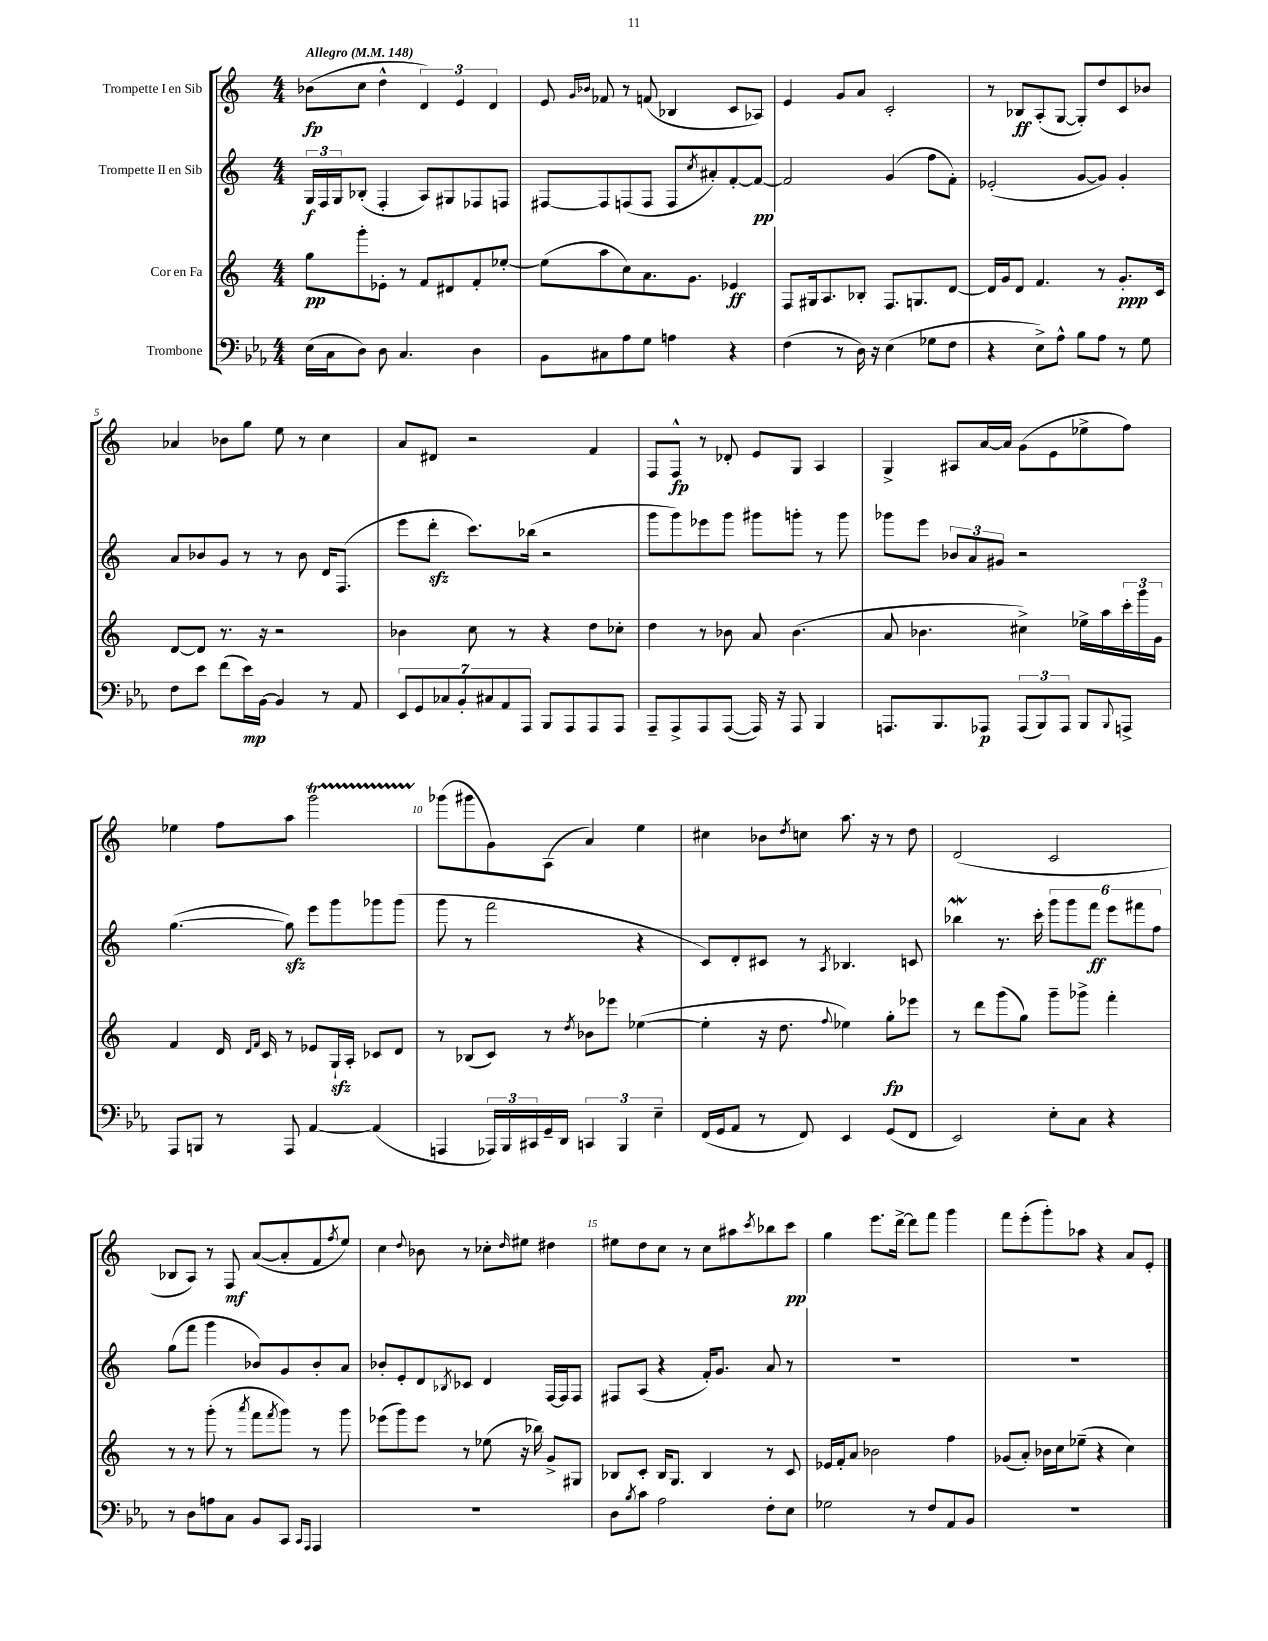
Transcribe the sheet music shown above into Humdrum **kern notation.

**kern	**dynam	**kern	**dynam	**kern	**dynam	**kern	**dynam
*part4	*part4	*part3	*part3	*part2	*part2	*part1	*part1
*staff4	*staff4	*staff3	*staff3	*staff2	*staff2	*staff1	*staff1
*I"Trombone	*	*I"Cor en Fa	*	*I"Trompette II en Sib	*	*I"Trompette I en Sib	*
*clefF4	*	*clefG2	*	*clefG2	*	*clefG2	*
*k[b-e-a-]	*	*k[]	*	*k[]	*	*k[]	*
*M4/4	*	*M4/4	*	*M4/4	*	*M4/4	*
*MM148	*	*MM148	*	*MM148	*	*MM148	*
=1	=1	=1	=1	=1	=1	=1	=1
!	!	!	!	!	!	!LO:TX:a:B:t=Allegro	!
(16E-\LL	.	8gg\L	pp	24G/LL	f	(8b-X\L	fp
.	.	.	.	24F/	.	.	.
16C\J	.	.	.	.	.	.	.
.	.	.	.	24G/J	.	.	.
8D\J)	.	8ggg'\	.	(8B-X'/J	.	8cc\J	.
8D\	.	8e-X'\J	.	4F'/	.	4dd^^\	.
4.C/	.	8r	.	.	.	.	.
.	.	8f/L	.	8A/L)	.	6d/)	.
.	.	8d#X/	.	8G#X/	.	.	.
.	.	.	.	.	.	6e/	.
4D\	.	8f'/	.	8F-X/	.	.	.
.	.	.	.	.	.	6d/	.
.	.	[8ee-X'/J	.	8Fn/J	.	.	.
=2	=2	=2	=2	=2	=2	=2	=2
8BB-\L	.	(8ee-\L]	.	[8F#X/L	.	8e/	.
.	.	.	.	.	.	16qqg/LL	.
.	.	.	.	.	.	16qqb-X/JJ	.
8C#X\	.	8aa\	.	8F#/]	.	8f-X/	.
8A-\	.	8cc\)	.	(8Fn/	.	8r	.
8G\J	.	8.a\	.	8F/J	.	(8fn/	.
4An\	.	.	.	8F/L	.	4B-X/	.
.	.	8.g\J	.	.	.	.	.
.	.	.	.	8qcc/	.	.	.
.	.	.	.	8a#X'/)	.	.	.
4r	.	4e-X/	ff	[8f'/	.	8c/L	.
.	.	.	.	8f/J_	pp	8A-X/J)	.
=3	=3	=3	=3	=3	=3	=3	=3
(4F\	.	8F/L	.	2f/]	.	4e/	.
.	.	16G#X/k	.	.	.	.	.
.	.	8.A/	.	.	.	.	.
8r	.	.	.	.	.	8g/L	.
16D\)	.	8B-X'/J	.	.	.	8a/J	.
16r	.	.	.	.	.	.	.
(4E-\	.	8.F/L	.	(4g/	.	2c'/	.
.	.	8.Gn/	.	.	.	.	.
8G-X\L	.	.	.	8ff\L	.	.	.
8F\J	.	[8d/J	.	8f'\J)	.	.	.
=4	=4	=4	=4	=4	=4	=4	=4
4r	.	16d/LL]	.	(2e-X'/	.	8r	.
.	.	16g/J	.	.	.	.	.
.	.	8d/J	.	.	.	8B-X/L	ff
8E-^\L)	.	4.f/	.	.	.	(8A'/	.
8A-^^\J	.	.	.	.	.	[8G/J	.
8B-\L	.	.	.	[8g/L	.	8G'/L])	.
8A-\J	.	8r	.	8g/J])	.	8dd/	.
8r	.	8.g'/L	ppp	4g'/	.	8c/	.
8G\	.	.	.	.	.	8b-X/J	.
.	.	16c/Jk	.	.	.	.	.
!!LO:LB:g=z
=5	=5	=5	=5	=5	=5	=5	=5
8F\L	.	[8d/L	.	8a/L	.	4a-X/	.
8e-\J	.	8d/J]	.	8b-X/	.	.	.
(8f\L	.	8.r	.	8g/J	.	8b-X\L	.
16e-\L)	mp	.	.	8r	.	8gg\J	.
[16BB-\JJ	.	16r	.	.	.	.	.
4BB-/]	.	2r	.	8r	.	8ee\	.
.	.	.	.	8b-\	.	8r	.
8r	.	.	.	16d/KL	.	4cc\	.
.	.	.	.	(8.F/J	.	.	.
8AA-/	.	.	.	.	.	.	.
=6	=6	=6	=6	=6	=6	=6	=6
14EE-/L	.	4b-X\	.	8eee\L	.	8a/L	.
14GG/	.	.	.	.	.	.	.
.	.	.	.	8dddzz'\J	.	8d#X/J	.
14C-X/	.	.	.	.	.	.	.
14BB-'/	.	.	.	.	.	.	.
.	.	8cc\	.	8.ccc\L)	.	2r	.
14C#X/	.	.	.	.	.	.	.
14AA-/	.	.	.	.	.	.	.
.	.	8r	.	.	.	.	.
14AAA-/J	.	.	.	.	.	.	.
.	.	.	.	(16bb-X\Jk	.	.	.
8BBB-/L	.	4r	.	2r	.	.	.
8AAA-/	.	.	.	.	.	.	.
8AAA-/	.	8dd\L	.	.	.	4f/	.
8AAA-/J	.	8cc-X'\J	.	.	.	.	.
=7	=7	=7	=7	=7	=7	=7	=7
8AAA-~/L	.	4dd\	.	8ggg\L	.	8F/L	.
8AAA-^/	.	.	.	8ggg\)	.	8F^^/J	fp
8AAA-/	.	8r	.	8eee-X\	.	8r	.
([8AAA-/J	.	8b-X\	.	8ggg\J	.	8d-X'/	.
16AAA-/])	.	8a/	.	8ggg#X\L	.	8e/L	.
16r	.	.	.	.	.	.	.
8AAA-/	.	(4.b-\	.	8gggn'\J	.	8G/J	.
4BBB-/	.	.	.	8r	.	4A/	.
.	.	.	.	8ggg\	.	.	.
=8	=8	=8	=8	=8	=8	=8	=8
8.AAAn/L	.	8a/	.	8ggg-X\L	.	4G^/	.
.	.	4.b-X\	.	8eee\J	.	.	.
8.BBB-/	.	.	.	.	.	.	.
.	.	.	.	12b-X/L	.	8A#X/L	.
.	.	.	.	12a/	.	.	.
8AAA-X/J	p	.	.	.	.	[16a/L	.
.	.	.	.	12g#X/J	.	.	.
.	.	.	.	.	.	16a/JJ]	.
(12AAA-/L	.	4cc#X^\)	.	2r	.	(8g\L	.
12BBB-/)	.	.	.	.	.	.	.
.	.	.	.	.	.	8e\	.
12AAA-/J	.	.	.	.	.	.	.
8BBB-/L	.	16ee-X^\LL	.	.	.	8ee-X^\	.
.	.	16aa\	.	.	.	.	.
8qqBBB-/	.	.	.	.	.	.	.
8AAAn^/J	.	24ccc'\	.	.	.	8ff\J)	.
.	.	24ggg\	.	.	.	.	.
.	.	24g\JJ	.	.	.	.	.
!!LO:LB:g=z
=9	=9	=9	=9	=9	=9	=9	=9
8AAA-/L	.	4f/	.	([4.gg\	.	4ee-X\	.
8BBBn/J	.	.	.	.	.	.	.
8r	.	16d/	.	.	.	8ff\L	.
.	.	16qqd/LL	.	.	.	.	.
.	.	16qqf/JJ	.	.	.	.	.
.	.	16c/	.	.	.	.	.
8AAA-/	.	8r	.	8ggzz\])	.	8aa\J	.
[4AA-/	.	8e-X/L	.	8eee\L	.	2gggT\	.
.	.	16Gzz`/L	.	8ggg\	.	.	.
.	.	16A'/JJ	.	.	.	.	.
(4AA-/]	.	8c-X/L	.	8ggg-X\	.	.	.
.	.	8d/J	.	(8ggg-\J	.	.	.
=10	=10	=10	=10	=10	=10	=10	=10
4AAAn/	.	8r	.	8ggg\	.	(8ggg-X\L	.
.	.	(8B-X/L	.	8r	.	8ggg#X\	.
24AAA-X/LL)	.	8c/J)	.	2fff\	.	8g\)	.
24BBB-/	.	.	.	.	.	.	.
24CC#X/	.	.	.	.	.	.	.
16GG~/	.	8r	.	.	.	(8A\J	.
16DD/JJ	.	.	.	.	.	.	.
.	.	8qdd/	.	.	.	.	.
6CCn/	.	8b-X\L	.	.	.	4a/)	.
.	.	8eee-X\J	.	.	.	.	.
6BBB-/	.	.	.	.	.	.	.
.	.	([4ee-X\	.	4r	.	4ee\	.
6E-~\	.	.	.	.	.	.	.
=11	=11	=11	=11	=11	=11	=11	=11
(16FF/LL	.	4ee-'\]	.	8c/L)	.	4cc#X\	.
16GG/J	.	.	.	.	.	.	.
8AA-/J	.	.	.	8d'/	.	.	.
8r	.	16r	.	8c#X/J	.	8b-X\L	.
.	.	8.dd\	.	.	.	.	.
.	.	.	.	.	.	8qdd/	.
8FF/)	.	.	.	8r	.	8ccn\J	.
.	.	8qqff/	.	8qA/	.	.	.
4EE-/	.	4ee-X\)	.	4.B-X/	.	8.aa\	.
.	.	.	.	.	.	16r	.
(8GG/L	.	8gg'\L	fp	.	.	8r	.
8FF/J	.	8eee-X\J	.	8cn/	.	8dd\	.
=12	=12	=12	=12	=12	=12	=12	=12
2EE-/)	.	8r	.	4bb-Xw\	.	(2d/	.
.	.	8ddd\L	.	.	.	.	.
.	.	(8ggg\	.	8.r	.	.	.
.	.	8gg\J)	.	.	.	.	.
.	.	.	.	16ccc'\	.	.	.
8E-'\L	.	8ggg~\L	.	12ggg\L	.	2c/	.
.	.	.	.	12ggg\	.	.	.
8C\J	.	8ggg-X^\J	.	.	.	.	.
.	.	.	.	12fff\J	ff	.	.
4r	.	4fff'\	.	12eee\L	.	.	.
.	.	.	.	12fff#X\	.	.	.
.	.	.	.	12ff\J	.	.	.
!!LO:LB:g=z
=13	=13	=13	=13	=13	=13	=13	=13
8r	.	8r	.	(8gg\L	.	8B-X/L	.
8D\L	.	8r	.	8fff\J	.	8A/J)	.
8An\	.	(8ggg'\	.	4ggg\	.	8r	.
8C\J	.	8r	.	.	.	8F/	mf
.	.	8qaaa/	.	.	.	.	.
8BB-/L	.	8fff\L	.	8b-X/L)	.	([8a/L	.
.	.	8qfff/	.	.	.	.	.
8CC/J	.	8ggg\J)	.	8g/	.	8a'/]	.
16qqCC/LL	.	.	.	.	.	.	.
16qqAAA-/JJ	.	.	.	.	.	.	.
4AAA-/	.	8r	.	8b-'/	.	8f/	.
.	.	.	.	.	.	8qff/	.
.	.	8ggg\	.	8a/J	.	8ee/J)	.
=14	=14	=14	=14	=14	=14	=14	=14
1r	.	(8eee-X\L	.	8b-X'/L	.	4cc\	.
.	.	8ggg\)	.	8e'/	.	.	.
.	.	.	.	.	.	8qqdd/	.
.	.	8eee-\J	.	8d/	.	8b-X\	.
.	.	.	.	8qB-X/	.	.	.
.	.	8r	.	8c-X/J	.	8r	.
.	.	(8ee-X\	.	4d/	.	8cc-X'\L	.
.	.	.	.	.	.	16qqdd/	.
.	.	16r	.	.	.	8ee#X\J	.
.	.	16bb-X\)	.	.	.	.	.
.	.	8g^/L	.	[16F/LL	.	4dd#X\	.
.	.	.	.	16F/J]	.	.	.
.	.	8G#X/J	.	8F/J	.	.	.
=15	=15	=15	=15	=15	=15	=15	=15
8D\L	.	8B-X/L	.	8F#X/L	.	8ee#X\L	.
8qB-/	.	.	.	.	.	.	.
8c\J	.	8c'/J	.	(8A/J	.	8dd\	.
2A-\	.	16B-/KL	.	4r	.	8cc\J	.
.	.	8.G/J	.	.	.	.	.
.	.	.	.	.	.	8r	.
.	.	4B-/	.	16f'/KL)	.	8cc\L	.
.	.	.	.	8.g/J	.	.	.
.	.	.	.	.	.	8aa#X\	.
.	.	.	.	.	.	8qccc/	.
8F'\L	.	8r	.	8a/	.	8bb-X\	.
8E-\J	.	8c/	.	8r	.	8ccc\J	pp
=16	=16	=16	=16	=16	=16	=16	=16
2G-X\	.	16e-X/LL	.	1r	.	4gg\	.
.	.	16f'/J	.	.	.	.	.
.	.	8a/J	.	.	.	.	.
.	.	2b-X\	.	.	.	8.eee\L	.
.	.	.	.	.	.	[16ddd^\Jk	.
8r	.	.	.	.	.	8ddd\L]	.
8F/L	.	.	.	.	.	8fff\J	.
8AA-/	.	4ff\	.	.	.	4ggg\	.
8BB-/J	.	.	.	.	.	.	.
=17	=17	=17	=17	=17	=17	=17	=17
1r	.	(8g-X/L	.	1r	.	8fff\L	.
.	.	8a'/J)	.	.	.	(8eee'\	.
.	.	16b-X\LL	.	.	.	8ggg'\)	.
.	.	16cc\J	.	.	.	.	.
.	.	(8ee-X~\J	.	.	.	8aa-X\J	.
.	.	4r	.	.	.	4r	.
.	.	4cc\)	.	.	.	8a/L	.
.	.	.	.	.	.	8e'/J	.
==	==	==	==	==	==	==	==
*-	*-	*-	*-	*-	*-	*-	*-
